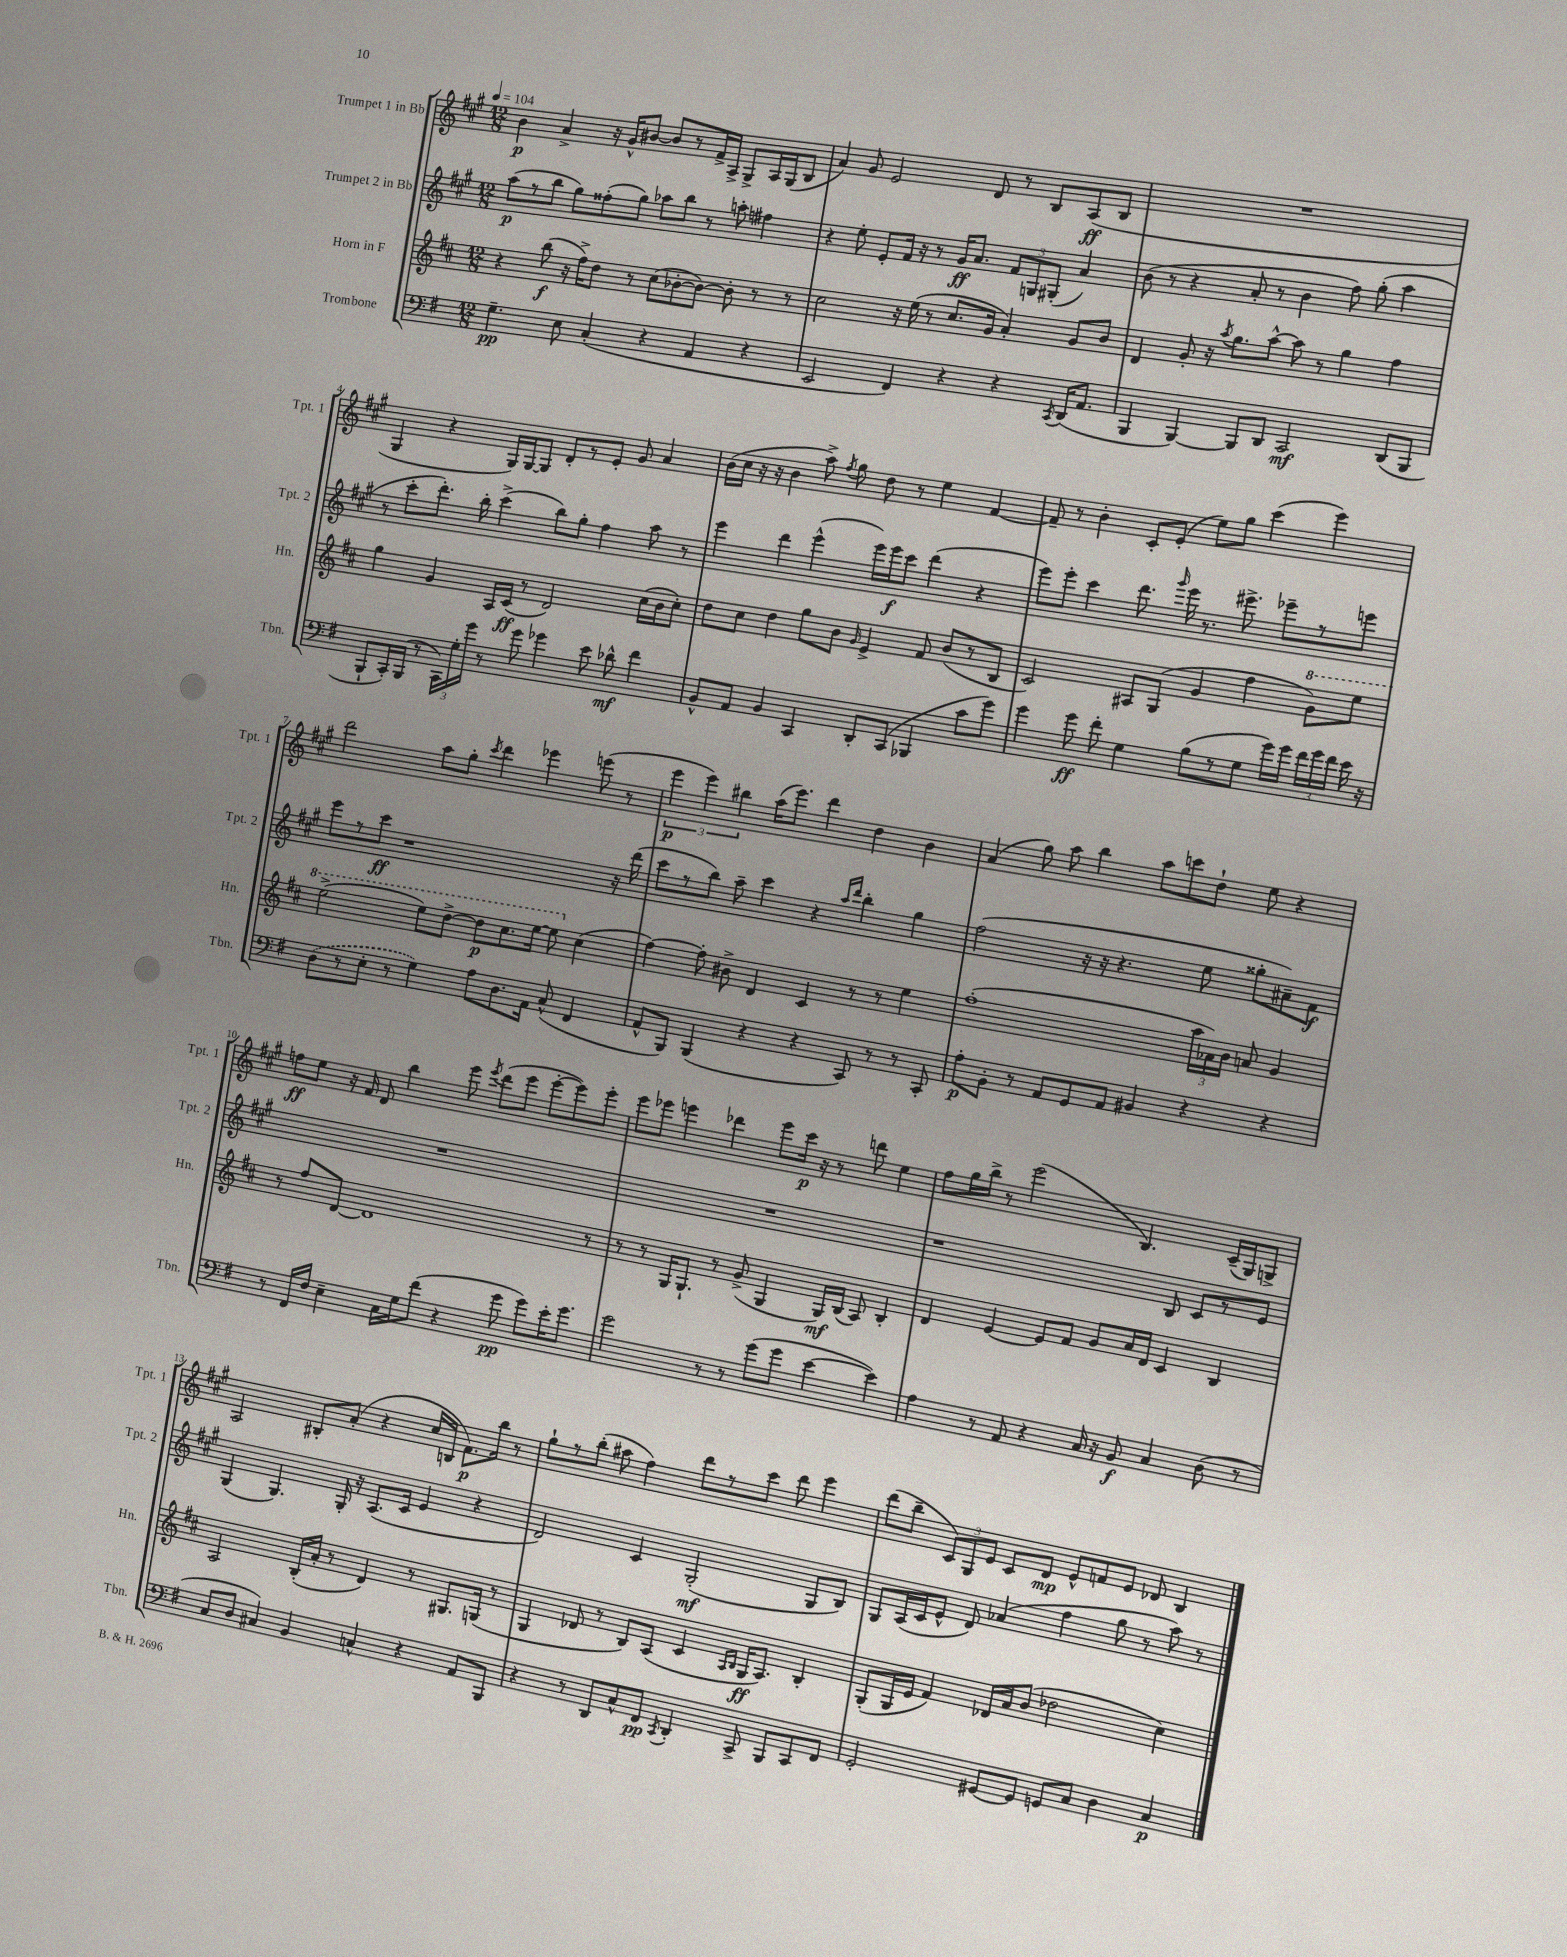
<<
\new StaffGroup <<
\new Staff = "s0" \with { instrumentName = "Trumpet 1 in Bb" shortInstrumentName = "Tpt. 1" } {
    \clef treble \key a \major \numericTimeSignature \time 12/8 \tempo 4 = 104
    \autoBeamOff b'4\p a'4-> r16 gis'16[-^ bis'8]~ bis'8[ r8 fis'16-> a16]-> gis8[-> a16 gis16( b8] |
    a'4) gis'8 e'2 d'8 r8 b8[ a8\ff( b8] |
    R1. |
    gis4 r4 gis16[) gis16~ gis8] d'8[-. r8 e'8]-. gis'8 a'4 |
    b'16[( cis''16] r16 r16 b'4 a''8->) \acciaccatura { fis''8 } gis''8 d''8 r8 e''4 fis'4~ |
    fis'8-- r8 b'4-. cis'8[-. e'8]-.( e''8[) gis''8] cis'''4( e'''4) |
    d'''2 a''8[ gis''8]-. \acciaccatura { cis'''8 } d'''4 ees'''4 e'''8( r8 |
    \tuplet 3/2 { e'''4\p e'''4) bis''4 } a''16[( e'''8.]) d'''4 d''4 b'4 |
    a'4( gis''8) a''8 b''4 a''8[ c'''8 d''8]-! e''8 r4 |
    f''8[\ff e''8] r16 fis'16 d'8 b''4 e'''8 \acciaccatura { e'''8 } d'''8[( e'''8] e'''8[~-. e'''8) e'''8]-. |
    e'''8[ ees'''8] e'''4 des'''4 e'''8[ cis'''16]\p r16 r8 d'''8 e''4 |
    fis''8[ gis''16 b''16]-> r8 e'''2( b4.) cis'16[--( gis16) g8]-> |
    a2 bis8[-. a'8]-.( r4 cis''16[ b16] fis'8.[\p) b''16] r8 |
    gis''8[-! r8 b''8]-.( ais''8 fis''4) d'''8[ r8 cis'''8] d'''8 e'''4 |
    d'''8[( b''8]-- \tuplet 3/2 { cis'8[) gis8 e'8] } cis'8[ d'8]\mp e'8[-^ f'8 e'8] des'8 b4 \bar "|." |
}
\new Staff = "s1" \with { instrumentName = "Trumpet 2 in Bb" shortInstrumentName = "Tpt. 2" } {
    \clef treble \key a \major \numericTimeSignature \time 12/8
    \autoBeamOff a''8[\p( r8 b''8] gis''8[) fisis''8-.( gis''8]) aes''8[ b''8] r8 a''8-. fis''4 |
    r4 e''8-. e'8[-. fis'16] r16 r8 gis'16[\ff a'8.] \tuplet 3/2 { fis'8[ g8 gis8]-.( } a'4) |
    b'8( r8 r4 a'8-. r8 b'4 fis''8) gis''8-.( a''4 |
    r8 cis'''8[-. d'''8.]-.) b''16-. cis'''4->( b''8[) gis''8]-. fis''4 a''8 r8 |
    e'''4 d'''4 e'''4-^( e'''16[) e'''16\f cis'''8] d'''4( r4 |
    e'''8[) e'''8]-. cis'''4 d'''8. \grace { gis'''16 } e'''16 r8. eis'''8.-> ees'''8[-- r8 e'''8] |
    e'''8[ r8 cis'''8]\ff r1 r16 d'''16( |
    cis'''8[ r8 b''8]) a''8-- cis'''4 r4 \grace { a''16[ d'''16] } b''4-. gis''4 |
    fis''2( r16 r16 r4. e''8 gisis''8[-. ais'8--) fis'8]\f |
    R1. |
    R1. |
    r1 b8 cis'8[ r8 e'8] |
    gis4( gis4.) gis16-. r16 a8.[( cis'16] e'4 r4 |
    d'2) cis'4 gis2-.\mf( gis8[ b8]) |
    gis8[ a16( cis'16 e'8]-^ d'8) aes'4( fis''4 gis''8 r8 a''8) r8 \bar "|." |
}
\new Staff = "s2" \with { instrumentName = "Horn in F" shortInstrumentName = "Hn." } {
    \clef treble \key d \major \numericTimeSignature \time 12/8
    \autoBeamOff r4 b''8\f( r16 fis''16[->) d''8] r8 cis''8[( bes'8~-. bes'8]~) bes'8-. r8 r8 |
    cis''2 r16 e''16( r8 cis''8.[ g'16] a'4-.) g'8[ b'8] |
    d'4 g'8-. r16 \acciaccatura { a''8 } g''8.[ a''8]~-^ a''8 r8 g''4 fis''4 |
    g''4 g'4 a16[ cis'16]\ff( r8 d'2) cis''16[( b'16 cis''8]-.) |
    d''8[ cis''8] d''4 g''8[ b'8] \grace { g'16 } e'4-> fis'8 b'8[( r8 b8] |
    cis'2) ais8[ g8]( g'4 fis''4 \ottava #1 g''8[) e'''8] |
    e'''2->( e'''8[) d'''8]~-> d'''8[\p cis'''8. e'''16]~ e'''8 \ottava #0 cis''4( |
    fis''4~) fis''8-. bis'8-> d'4 cis'4 r8 r8 e''4 |
    fis''1-.( \tuplet 3/2 { a''16[ aes'16) b'16] } a'8 g'4 |
    r8 fis''8[ d'8]~ d'1 r8 |
    r8 r8 g16[ g8.]-! r8 g'8->( g4 g16[\mf) b16]( a8) b4-. |
    d'4 e'4~ e'8[ fis'8] g'8[ a'16 d'16] cis'4 b4 |
    a2 b16[-.( a'16]-. r8 d'4) r8 gis8.[ g16]( r8 |
    g4 des'8 r8 b8[) a8]( cis'4 \grace { a16[ b16] } g16[\ff a8.]) b4-. |
    g8[-.( g16 e'16] fis'4) des'16[ a'16 b'8]( des''2 cis''4) \bar "|." |
}
\new Staff = "s3" \with { instrumentName = "Trombone" shortInstrumentName = "Tbn." } {
    \clef bass \key g \major \numericTimeSignature \time 12/8
    \autoBeamOff g4.--\pp e8 c4-.( r4 a,4 r4 |
    e,2 fis,4) r4 r4 \acciaccatura { c,8 } d,16[( a,8.] |
    b,,4 b,,4~) b,,8[ d,8] c,2\mf d,8[( b,,8] |
    b,,8[-! c,16-.) b,,16]( r8 \tuplet 3/2 { c,16[) g16-. g'16] } r8 g'8 ges'4 e'8 des'8-^\mf fis'4 |
    b,8[-^ a,8] b,4 c,4 d,8[-. c,8]( bes,,4 c'8[ g'8]) |
    g'4 g'8\ff fis'8-. g4 b8[( r8 g8] g'16[) g'16] \tuplet 3/2 { fis'16[ g'16 fis'16] } e'16 r16 |
    \once \slurDashed d8[( r8 e8]-. r8 g4) a8[ d8. a,16] c8-^( fis,4 |
    a,8[-^ b,,8]) b,,4( r4 r4 c,8) r8 r8 c,8-. |
    a8[-.\p b,8]-. r8 a,8[ g,8 a,8] bis,4 r4 r4 |
    r8 fis,16[ fis16] e4-- c16[ g16 fis'8]( r4 g'8\pp g'8[) e'16-. g'8.] |
    g'2 r8 r8 g'8[( g'8] e'4~ e'4) |
    a4 r8 a,8 r4 c16 r16 b,8\f c4 d8( r8 |
    c8[ d8] cis4) b,4 c4-^ r4 a,8[ b,,8] |
    r4 r8 d,8[ c8-^ fis,8]\pp \acciaccatura { c,8 } d,4-. c,8-> b,,8[ c,8 fis,8] |
    g,2-. gis,8[~ gis,8] g,8[ c8] d4 c4\p \bar "|." |
}
>>
>>
